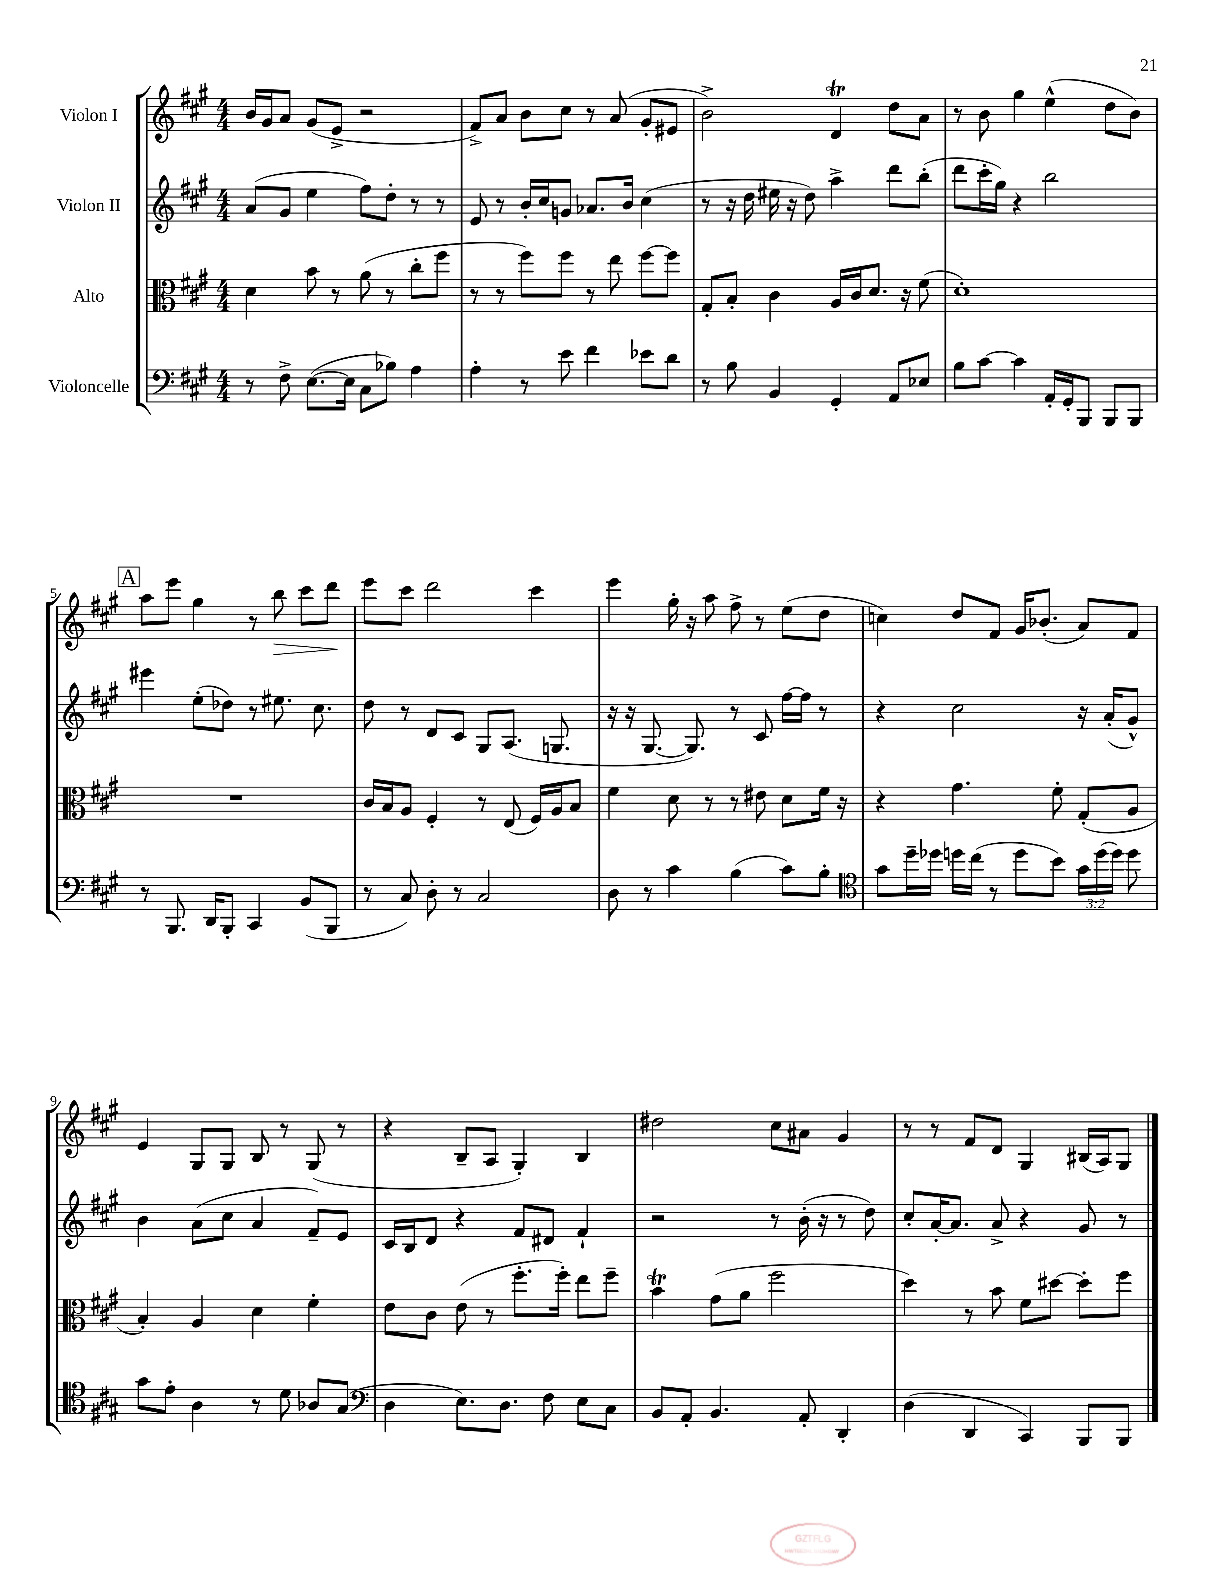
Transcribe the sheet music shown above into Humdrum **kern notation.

**kern	**kern	**kern	**kern	**dynam
*part4	*part3	*part2	*part1	*part1
*staff4	*staff3	*staff2	*staff1	*staff1
*I"Violoncelle	*I"Alto	*I"Violon II	*I"Violon I	*
*clefF4	*clefC3	*clefG2	*clefG2	*
*k[f#c#g#]	*k[f#c#g#]	*k[f#c#g#]	*k[f#c#g#]	*
*M4/4	*M4/4	*M4/4	*M4/4	*
=1	=1	=1	=1	=1
8r	4d\	(8a/L	16b/LL	.
.	.	.	16g#/J	.
8F#^\	.	8g#/J	8a/J	.
([8.E\L	8b\	4ee\	(8g#/L	.
.	8r	.	8e^/J	.
16E\Jk]	.	.	.	.
8C#\L	(8a\	8ff#\L)	2r	.
8B-X\J)	8r	8dd'\J	.	.
4A\	8cc#'\L	8r	.	.
.	8ff#\J	8r	.	.
=2	=2	=2	=2	=2
4A'\	8r	8e/	8f#^/L)	.
.	8r	8r	8a/J	.
8r	8ff#\L)	16b'/LL	8b\L	.
.	.	16cc#/J	.	.
8e\	8ff#\J	8gn/J	8cc#\J	.
4f#\	8r	8.a-X/L	8r	.
.	8ee\	.	(8a/	.
.	.	16b/Jk	.	.
8e-X\L	[8ff#\L	(4cc#\	8g#'/L	.
8d\J	8ff#\J]	.	8e#X/J	.
=3	=3	=3	=3	=3
8r	8G#'/L	8r	2b^\)	.
8B\	8B'/J	16r	.	.
.	.	16dd\	.	.
4BB/	4c#\	16ee#X\	.	.
.	.	16r	.	.
.	.	8dd\)	.	.
4GG#'/	16A/LL	4aa^\	4dT/	.
.	16c#/J	.	.	.
.	8.d/J	.	.	.
8AA/L	.	8ddd\L	8dd\L	.
.	16r	.	.	.
8E-X/J	(8f#\	(8bb'\J	8a\J	.
=4	=4	=4	=4	=4
8B\L	1d')	8ddd\L	8r	.
[8c#\J	.	16ccc#'\L	8b\	.
.	.	16gg#\JJ)	.	.
4c#\]	.	4r	4gg#\	.
16AA'/LL	.	2bb\	(4ee^^\	.
16GG#'/J	.	.	.	.
8BBB/J	.	.	.	.
8BBB/L	.	.	8dd\L	.
8BBB/J	.	.	8b\J)	.
!!LO:LB:g=z
!!LO:REH:place=s1:t=A
=5	=5	=5	=5	=5
8r	1r	4eee#X\	8aa\L	.
8.BBB/	.	.	8eee\J	.
.	.	(8ee'\L	4gg#\	.
16DD/KL	.	.	.	.
8BBB'/J	.	8dd-X\J)	.	.
4CC#/	.	8r	8r	.
!	!	!	!	!LO:HP:b
.	.	8.ee#X\	8bb\	>
(8BB/L	.	.	8ccc#\L	.
.	.	8.cc#\	.	.
8BBB/J	.	.	8ddd\J	.
.	.	.	.	]
=6	=6	=6	=6	=6
8r	16c#/LL	8dd\	8eee\L	.
.	16B/J	.	.	.
8C#/)	8A/J	8r	8ccc#\J	.
8D'\	4F#'/	8d/L	2ddd\	.
8r	.	8c#/J	.	.
2C#/	8r	8G#/L	.	.
.	(8E/	(8.A/J	.	.
.	16F#/LL)	.	4ccc#\	.
.	16A/J	8.Gn/	.	.
.	8B/J	.	.	.
=7	=7	=7	=7	=7
8D\	4f#\	16r	4eee\	.
.	.	16r	.	.
8r	.	[8.G#/	.	.
4c#\	8d\	.	16gg#'\	.
.	.	8.G#/])	16r	.
.	8r	.	8aa\	.
(4B\	8r	8r	8ff#^\	.
.	8e#X\	8c#/	8r	.
8c#\L)	8d\L	[16ff#\LL	(8ee\L	.
.	.	16ff#\JJ]	.	.
8B'\J	16f#\Jk	8r	8dd\J	.
.	16r	.	.	.
=8	=8	=8	=8	=8
*clefC4	*	*	*	*
8g#\L	4r	4r	4ccn\)	.
16dd~\L	.	.	.	.
16dd-X\JJ	.	.	.	.
16ddn\LL	4.g#\	2cc#\	8dd/L	.
(16cc#\JJ	.	.	.	.
8r	.	.	8f#/J	.
8dd\L	.	.	16g#/KL	.
.	.	.	(8.b-X'/J	.
8b\J)	8f#'\	.	.	.
24g#\LL	(8G#'/L	16r	8a/L)	.
(24dd\	.	.	.	.
.	.	(16a'/KL	.	.
24dd\JJ)	.	.	.	.
8dd\	8A/J	8g#^^/J)	8f#/J	.
!!LO:LB:g=z
=9	=9	=9	=9	=9
8g#\L	4B'/)	4b\	4e/	.
8e'\J	.	.	.	.
4A\	4A/	(8a\L	8G#/L	.
.	.	8cc#\J	8G#/J	.
8r	4d\	4a/	8B/	.
8d\	.	.	8r	.
8A-X/L	4f#'\	8f#~/L)	(8G#/	.
(8G#/J	.	8e/J	8r	.
=10	=10	=10	=10	=10
*clefF4	*	*	*	*
4D\	8e\L	16c#/LL	4r	.
.	.	16B/J	.	.
.	8c#\J	8d/J	.	.
8.E\L)	(8e\	4r	8B~/L	.
.	8r	.	8A/J	.
8.D\J	.	.	.	.
.	8.ff#'\L	8f#/L	4G#'/)	.
8F#\	.	8d#X/J	.	.
.	16ff#'\Jk)	.	.	.
8E\L	8ee\L	4f#`/	4B/	.
8C#\J	8ff#~\J	.	.	.
=11	=11	=11	=11	=11
8BB/L	4bT\	2r	2dd#X\	.
8AA'/J	.	.	.	.
4.BB/	(8g#\L	.	.	.
.	8a\J	.	.	.
.	2ff#\	8r	8cc#\L	.
8AA'/	.	(16b'\	8a#X\J	.
.	.	16r	.	.
4DD'/	.	8r	4g#/	.
.	.	8dd\)	.	.
=12	=12	=12	=12	=12
(4D\	4dd\)	8cc#'/L	8r	.
.	.	[16a'/K	8r	.
.	.	8.a/J]	.	.
4DD/	8r	.	8f#/L	.
.	8b\	8a^/	8d/J	.
4CC#/)	8f#\L	4r	4G#/	.
.	[8dd#X\J	.	.	.
8BBB/L	8dd#'\L]	8g#/	(16B#X/LL	.
.	.	.	16A/J)	.
8BBB/J	8ff#\J	8r	8G#/J	.
==	==	==	==	==
*-	*-	*-	*-	*-
